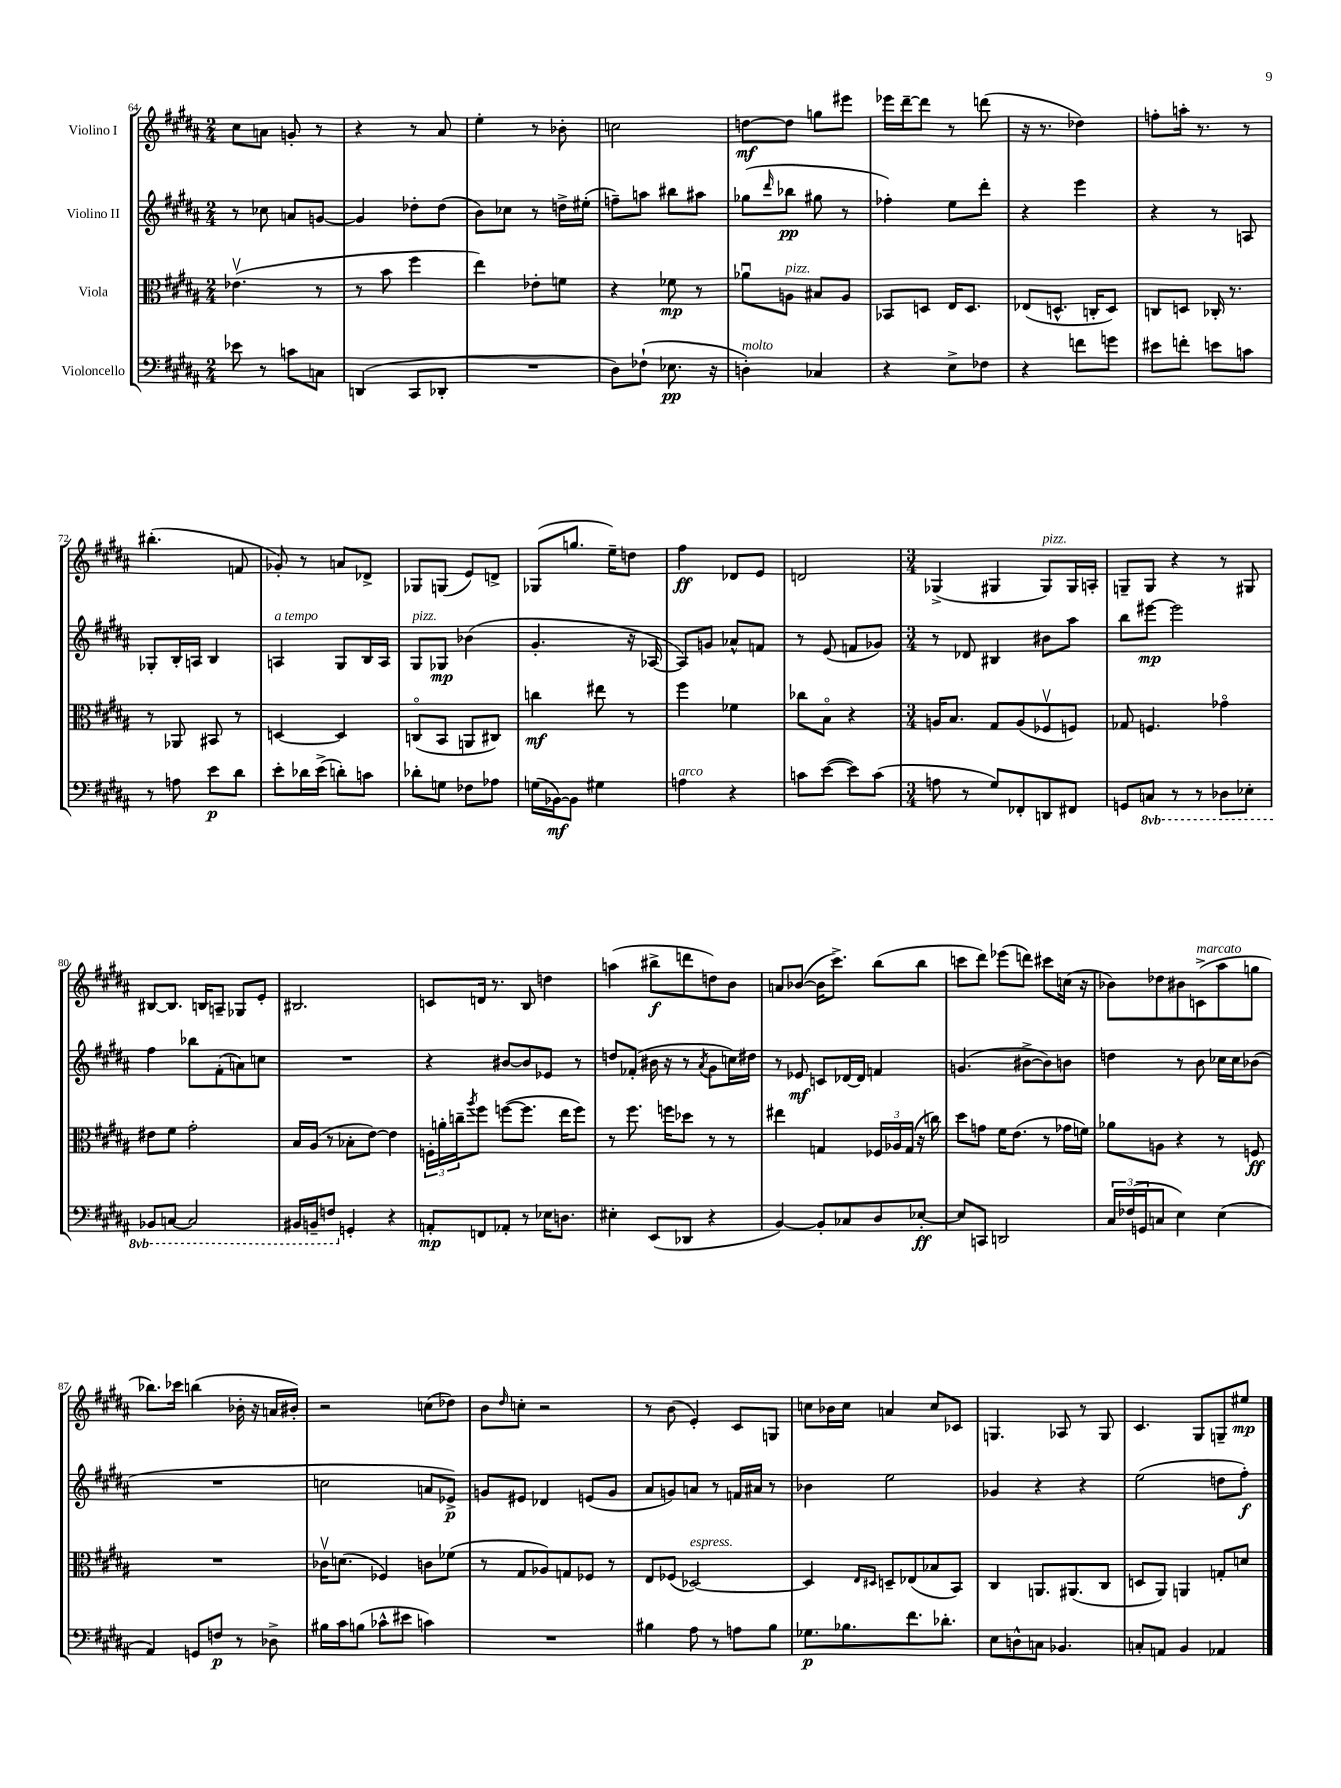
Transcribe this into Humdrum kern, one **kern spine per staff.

**kern	**kern	**kern	**kern
*staff4	*staff3	*staff2	*staff1
*clefF4	*clefC3	*clefG2	*clefG2
*k[f#c#g#d#a#]	*k[f#c#g#d#a#]	*k[f#c#g#d#a#]	*k[f#c#g#d#a#]
*M2/4	*M2/4	*M2/4	*M2/4
8e-\	(4.e-v\	8r	8cc#\L
8r	.	8cc-\	8a\J
8c\L	.	8a/L	8g'/
8C\J	8r	[8g/J	8r
=	=	=	=
(4DD/	8r	4g/]	4r
.	8b\	.	.
8CC#/L	4ff#\	8dd-'\L	8r
8DD-'/J	.	(8dd-\J	8a#/
=	=	=	=
2r	4ee\)	8b\L)	4ee'\
.	.	8cc-\J	.
.	8e-'\L	8r	8r
.	8f\J	16dd^\LL	8b-'\
.	.	(16ee#'\JJ	.
=	=	=	=
8D#\L)	4r	8ff~\L)	2cc\
(8F-`\J	.	8aa\J	.
8.E-\	8f-\	8bb#\L	.
.	8r	8aa#\J	.
16r	.	.	.
=	=	=	=
4D'\)	8a-u\L	(8gg-\L	[8dd\L
.	.	16qqddd#/	.
.	8A\J	8bb-\J	8dd\]J
4C-/	8B#/L	8gg#\	8gg\L
.	8A/J	8r	8eee#\J
=	=	=	=
4r	8BB-/L	4ff-'\)	16eee-\LL
.	.	.	[16ddd#~\J
.	8D/J	.	8ddd#\]J
8E^\L	16E/LK	8ee\L	8r
.	8.D/J	.	.
8F-\J	.	8ddd#'\J	(8ddd\
=	=	=	=
4r	(8E-/L	4r	16r
.	.	.	8.r
.	8.D^^/J	.	.
8f\L	.	4eee\	4dd-\)
.	16C'/LK	.	.
8g\J	8D/J)	.	.
=	=	=	=
8e#\L	8C/L	4r	8ff'\L
8f'\J	8D/J	.	16aa'\Jk
.	.	.	8.r
8e\L	16C-'/	8r	.
.	8.r	.	.
8c\J	.	8A/	8r
=	=	=	=
8r	8r	8G-'/L	(4.bb#'\
8A\	8AA-/	16B'/L	.
.	.	16A/JJ	.
8e\L	8BB#/	4B/	.
8d#\J	8r	.	8f/
=	=	=	=
8e'\L	[4D/	4A/	8g-'/)
16d-\L	.	.	8r
(16e^\JJ	.	.	.
8d'\L)	4D/]	8G#/L	8a/L
8c\J	.	16B/L	8d-^/J
.	.	16A/JJ	.
=	=	=	=
8d-'\L	(8Co/L	8G#/L	8G-/L
8G\J	8BB/J	8G-/J	(8G/J
8F-\L	8AA/L	(4b-\	8e/L)
8A-\J	8C#/J)	.	8d^/J
=	=	=	=
(16G\LL	4cc\	4.g#'/	(8G-/L
[16BB-\J)	.	.	.
8BB-\]J	.	.	8.gg/J
4G#\	8ee#\	.	.
.	.	.	16ee~\LK)
.	8r	16r	8dd\J
.	.	[16A-/	.
=	=	=	=
4A\	4ff#\	8A-/]L)	4ff#\
.	.	8g/J	.
4r	4f-\	8a-^^/L	8d-/L
.	.	8f/J	8e/J
=	=	=	=
8c\L	8cc-\L	8r	2d/
([8e\J	8Bo\J	(8e/	.
8e\]L)	4r	8f/L	.
(8c\J	.	8g-/J)	.
=	=	=	=
*M3/4	*M3/4	*M3/4	*M3/4
8A\	16A/LK	8r	(4G-^/
.	8.B/J	.	.
8r	.	8d-/	.
8G#/L)	8G#/L	4B#/	4G#/
8FF-'/	(8A/	.	.
8DD/	8F-v/	8b#\L	8G#/L)
8FF#/J	8F/J)	8aa#\J	16G#/L
.	.	.	16A'/JJ
=	=	=	=
8GG/L	8G-/	8bb\L	8G~/L
8CC/J	4.F/	[8eee#\J	8G/J
8r	.	2eee#\]	4r
8r	.	.	.
8DD-\L	4g-o\	.	8r
8EE-'\J	.	.	8G#/
=	=	=	=
8BBB-/L	8e#\L	4ff#\	[8B#/L
[8CC/J	8f#\J	.	8.B#/]J
2CC/]	2g#'\	8bb-\L	.
.	.	.	16B/LK
.	.	(8f#'\	8A~/J
.	.	8a\)	8G-/L
.	.	8cc\J	8e'/J
=	=	=	=
16BBB#/LL	16B/LL	2.r	2.B#/
16BBB~/J	(16A#/JJ	.	.
8FF/J	8r	.	.
4GG'/	8B-'\L	.	.
.	[8e\J)	.	.
4r	4e\]	.	.
=	=	=	=
8AA'/L	24F'\LL	4r	8c/L
.	24a'\	.	.
.	24cc~\J	.	.
.	8qaa#/	.	.
8FF/	8ff#\J	.	16d/Jk
.	.	.	8.r
8AA-'/J	([8ff\L	[8b#/L	.
8r	8.ff\]J	8b#/]	8B/
16E-\LK	.	8e-/J	4dd\
8.D\J	16ee\LK	.	.
.	8ff\J)	8r	.
=	=	=	=
4E#'\	8r	8dd/L	(4aa\
.	8.ff#\	(8f-'/J	.
(8EE/L	.	16b#\	8bb#^\L
.	16ff\LK	16r	.
8DD-/J	8dd-\J	8r	8ddd\
.	.	8qa#/	.
4r	8r	8g#\L	8dd\)
.	8r	16cc\L)	8b\J
.	.	16dd#\JJ	.
=	=	=	=
[4BB/)	4ee#\	8r	8a/L
.	.	8e-/	([8b-/J
8BB'/]L	4G/	8c/L	16b-\]LK
.	.	.	8.ccc#^\J)
8C-/	.	[16d-/L	.
.	.	16d-/]JJ	.
8D#/	24F-/LL	4f/	(8bb\L
.	24A-/	.	.
.	(24G/JJ	.	.
[8E-'/J	16r	.	8bb\J
.	16cc\)	.	.
=	=	=	=
8E-/]L	8dd#\L	(4.g/	8ccc\L
8CC/J	8g\J	.	8ddd#\J)
2DD/	16f#\LK	.	(8eee-\L
.	(8.e\J	.	.
.	.	[8b#^\L	8ddd\J)
.	8r	8b#\])	8ccc#\L
.	16g-\LL	8b\J	(16cc\Jk
.	16f\JJ)	.	16r
=	=	=	=
24C#/LL	8a-\L	4dd\	8b-\L)
(24F-/	.	.	.
24GG/J	.	.	.
8C/J	8A\J	.	8dd-\
4E\)	4r	8r	8b#\
.	.	8b\	(8c^\
(4E\	8r	16cc-\LL	8aa#\
.	.	16cc-\J	.
.	8F/	(8b-\J	8gg\J
=	=	=	=
4AA#/)	2.r	2.r	8.bb-\L)
.	.	.	16ccc-\Jk
8GG/L	.	.	(4bb\
8F/J	.	.	.
8r	.	.	16b-'\
.	.	.	16r
8D-^\	.	.	16a/LL
.	.	.	16b#'/JJ)
=	=	=	=
16B#\LL	16c-v\LK	2cc\	2r
16c#\J	(8.d\J	.	.
(8B\J	.	.	.
8c-^^\L	4F-/)	.	.
8e#\J	.	.	.
4c\)	8c\L	8a/L	(8cc\L
.	(8f-\J	8e-^/J)	8dd-\J)
=	=	=	=
2.r	8r	8g/L	8b\L
.	.	.	16qqdd#/
.	8G#/L	8e#/J	8cc'\J
.	8A-/)	4d-/	2r
.	8G/	.	.
.	8F-/J	(8e/L	.
.	8r	8g/J	.
=	=	=	=
4B#\	8E/L	8a#/L	8r
.	(8F-/J	8g/)	(8b\
8A#\	[2D-/)	8a/J	4e'/)
8r	.	8r	.
8A\L	.	16f/LL	8c#/L
.	.	16a#/JJ	.
8B#\J	.	8r	8G/J
=	=	=	=
8.G-\L	4D-/]	4b-\	8cc\L
.	.	.	16b-\L
8.B-\	.	.	16cc\JJ
.	16qqE/LL	.	.
.	16qqD#/JJ	.	.
.	8D~/L	2ee\	4a/
8.f#\	(8E-/	.	.
.	8B-/	.	8cc/L
8.d-'\J	.	.	.
.	8BB/J)	.	8c-/J
=	=	=	=
8E\L	4C#/	4g-/	4.G/
8D^^\	.	.	.
8C\J	8.AA/L	4r	.
4.BB-/	.	.	8A-/
.	(8.AA#/	.	.
.	.	4r	8r
.	8C#/J	.	8G/
=	=	=	=
8C'/L	8D/L	(2ee\	4.c#/
8AA/J	8AA#/J)	.	.
4BB/	4AA/	.	.
.	.	.	8G#/L
4AA-/	8G'/L	8dd\L	8G~/
.	8d/J	8ff#'\J)	8ee#/J
==	==	==	==
*-	*-	*-	*-
